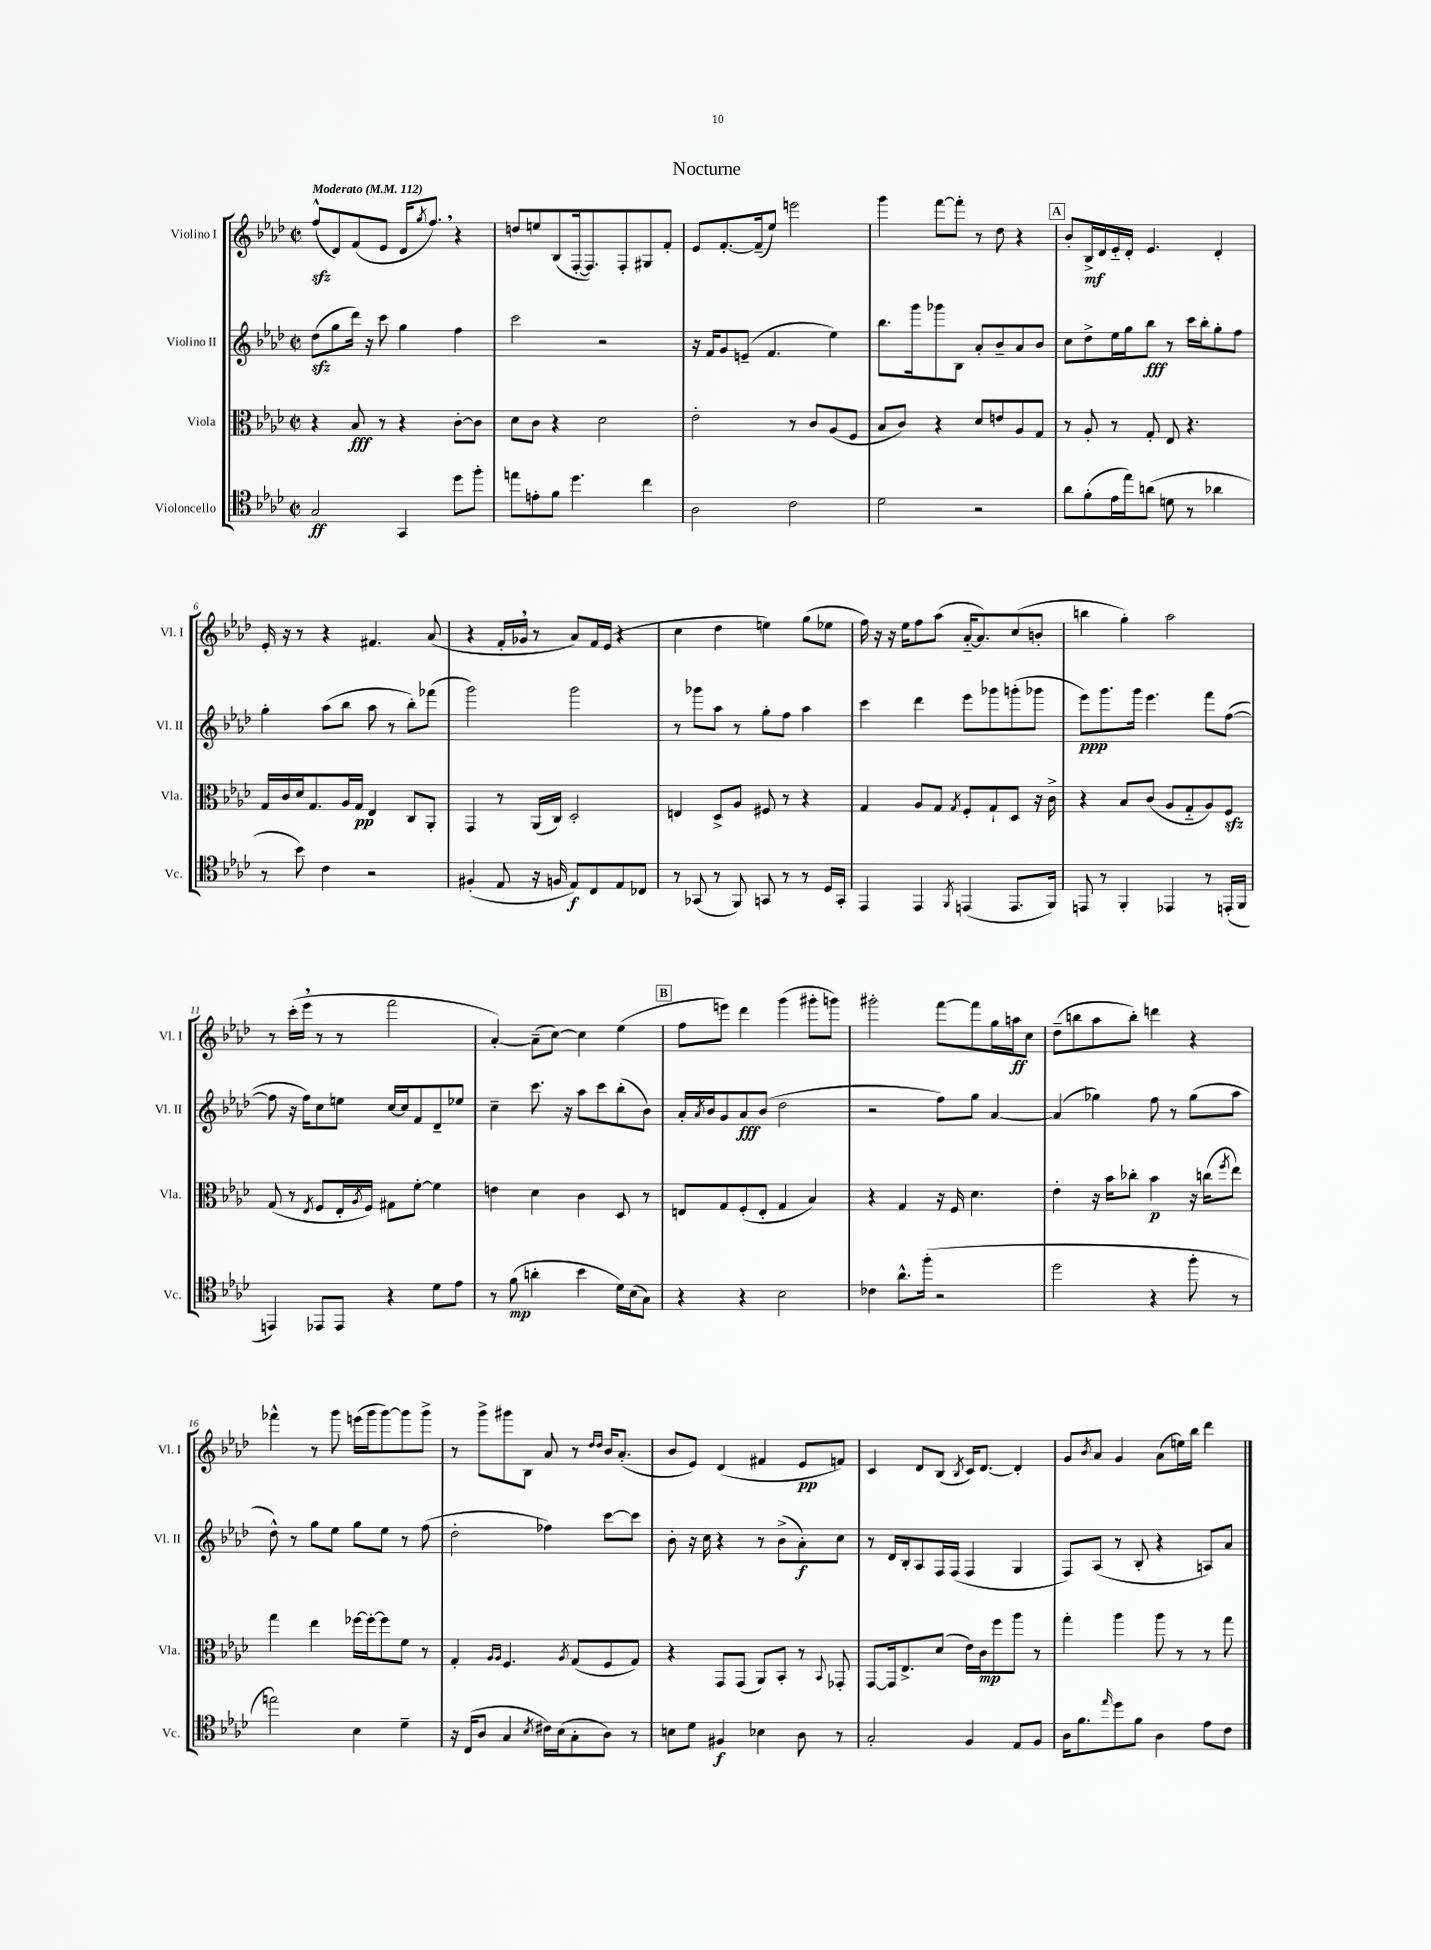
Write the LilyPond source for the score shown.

\header { title = "Nocturne" }
<<
\new StaffGroup <<
\new Staff = "s0" \with { instrumentName = "Violino I" shortInstrumentName = "Vl. I" } {
    \clef treble \key aes \major \defaultTimeSignature \time 2/2 \tempo "Moderato" 4 = 112
    f''8-^\sfz( des'8) f'8( ees'8 des'16 \acciaccatura { g''8 } f''8.) \breathe r4 |
    d''8 e''8 bes8( f16~-. f8.) f8-. gis8 f'8-. |
    ees'8 f'8.~-. f'16--( ees''8) e'''2 |
    g'''4 f'''8~ f'''8-. r8 des''8 r4 |
    \mark \markup { \box "A" } bes'8-. bes16->\mf des'16 ees'16-_ des'16-. ees'4. des'4-. |
    ees'16-. r16 r8 r4 fis'4. aes'8( |
    r4 f'16-. ges'16 \breathe r8 aes'8) f'16 ees'16( r4 |
    c''4 des''4 e''4) g''8( ees''8 |
    f''16) r16 r16 ees''16 f''8 aes''8( aes'16~-_ aes'8.) c''8( b'8-. |
    b''4 g''4-.) aes''2 |
    r8 c'''16-.( ees'''16 \breathe r8 r8 f'''2 |
    aes'4~-.) aes'8--( c''8~) c''4 ees''4( |
    \mark \markup { \box "B" } f''8 e'''8) des'''4 g'''4( gis'''8-. g'''8) |
    gis'''2-. f'''8~ f'''8 g''16 a''16\ff c''8 |
    des''8--( b''8 aes''8 b''8-.) d'''4 r4 |
    fes'''4-^ r8 g'''8 e'''16( g'''16 g'''8~) g'''8 g'''8-> |
    r8 g'''8-> gis'''8 bes8 aes'8 r8 \grace { des''16 des''16 } bes'16 aes'8.-.( |
    bes'8 ees'8) des'4( fis'4 ees'8\pp f'8) |
    c'4 des'8 bes8( \acciaccatura { bes8 } c'16) des'8.~ des'4-. |
    g'8 \acciaccatura { bes'8 } aes'8 g'4 aes'8( e''16) bes''16 des'''4 \bar "|." |
}
\new Staff = "s1" \with { instrumentName = "Violino II" shortInstrumentName = "Vl. II" } {
    \clef treble \key aes \major \defaultTimeSignature \time 2/2
    des''8\sfz( g''8 des'''16) r16 c'''8 g''4 f''4 |
    c'''2 r2 |
    r16 f'16 g'8 e'8--( f'4. ees''4) |
    bes''8. g'''16 ges'''8 bes8 aes'8-. bes'8-- aes'8 bes'8 |
    \mark \markup { \box "A" } c''8 des''8-> ees''16 g''16 bes''8\fff r8 c'''16 bes''16-. g''8-. f''8 |
    g''4-. aes''8( bes''8 aes''8 r8 bes''8-.) fes'''8( |
    g'''2) g'''2 |
    r8 ges'''8 aes''8 r8 g''8-. f''8 aes''4 |
    c'''4 des'''4 ees'''8 ges'''8 g'''8-.( ges'''8 |
    ees'''8\ppp) g'''8. g'''16 ees'''4. f'''8 f''8~( |
    f''8 r16 f''16) c''8 e''8 c''16~ c''16 f'8 des'8-- ees''8 |
    c''4-- c'''8. r16 aes''8 c'''8 bes''8-.( bes'8) |
    \mark \markup { \box "B" } aes'16-. \acciaccatura { aes'8 } bes'16 g'8 aes'8\fff bes'8( des''2 |
    r2 f''8) g''8 aes'4~ |
    aes'4( ges''4) f''8 r8 ges''8( aes''8 |
    des''8-^) r8 g''8 ees''8 g''8 ees''8 r8 f''8( |
    des''2-. fes''4) c'''8~ c'''8 |
    bes'8-. r16 c''16 r4 r8 bes'8->( aes'8-.\f) c''8 |
    r8 des'16 bes16-. aes8 f16 f16( f4 g4 |
    f8) aes8( r8 bes8-. r4 a8) aes'8 \bar "|." |
}
\new Staff = "s2" \with { instrumentName = "Viola" shortInstrumentName = "Vla." } {
    \clef alto \key aes \major \defaultTimeSignature \time 2/2
    r4 bes8\fff r8 r4 c'8~-. c'8 |
    des'8 c'8 r4 des'2 |
    ees'2-. r8 c'8 aes8( f8 |
    bes8 c'8) r4 des'8 e'8 aes8 g8 |
    \mark \markup { \box "A" } r8 aes8-. r8 g8-. ees8 r4. |
    g16 c'16 des'16 g8. aes16 g16\pp ees4 c8 aes,8-. |
    g,4 r8 aes,16( c16) des2-. |
    e4 des8-> aes8 fis8 r8 r4 |
    g4 aes8 g8 \acciaccatura { g8 } f8-. g8-! des8 r16 c'16-> |
    r4 bes8 c'8( aes8 g8-_ aes8) f8\sfz |
    g8( r8 \acciaccatura { ees8 } f8 ees16-. \acciaccatura { aes8 } f16) gis8 f'8~-. f'4 |
    e'4 des'4 c'4 des8 r8 |
    \mark \markup { \box "B" } e8 g8 f8-.( e8-. g4 bes4) |
    r4 g4 r16 f16 des'4. |
    ees'4-. r16 bes'16 ces''8-. bes'4\p r16 c''16( \acciaccatura { f''8 } ees''8) |
    g''4 ees''4 fes''16~ fes''16~-. fes''8 f'8 r8 |
    g4-. \grace { aes16 aes16 } f4. \acciaccatura { aes8 } g8( f8 g8) |
    r4 g,8 g,8( aes,8) bes,8-. r8 \appoggiatura { bes,8 } ges,8-. |
    g,8~ g,16 ees8.-> des'8( ees'16) c'16\mp f''8 aes''8 r8 |
    g''4-. aes''4 aes''8 r8 r8 g''8 \bar "|." |
}
\new Staff = "s3" \with { instrumentName = "Violoncello" shortInstrumentName = "Vc." } {
    \clef tenor \key aes \major \defaultTimeSignature \time 2/2
    g2\ff g,4 des''8 f''8-. |
    e''8 e'8-. f'8 des''4. c''4 |
    aes2 c'2 |
    des'2 r2 |
    \mark \markup { \box "A" } aes'8 f'8-.( ees'16 ees''16) a'8( d'8 r8 aes'4 |
    r8 bes'8) c'4 r2 |
    fis4-.( ees8 r16 f16 ees8\f) c8 ees8 ces8 |
    r8 ges,8( r8 f,8) g,8 r8 r8 des16 g,16-. |
    ees,4 ees,4 \acciaccatura { f,8 } e,4( e,8. f,16) |
    e,8 r8 f,4-. ees,4 r8 e,16-.( f,16 |
    e,4) ees,8 ees,8 r4 des'8 ees'8 |
    r8 f'8\mp( a'4-. bes'4 des'16) bes16( g8) |
    \mark \markup { \box "B" } r4 r4 bes2 |
    ces'4 aes'8.-^ f''16-.( r2 |
    des''2 r4 f''8-. r8 |
    e''2) bes4 des'4-- |
    r16 c16( aes8 g4 \acciaccatura { bes8 } cis'16) bes16( g8-. aes8) r8 |
    b8 des'8 fis4\f bes4 aes8 r8 |
    g2-. f4 ees8 f8 |
    aes16 f'8. \grace { ees''16 } des''8 f'8 aes4 ees'8 c'8 \bar "|." |
}
>>
>>
